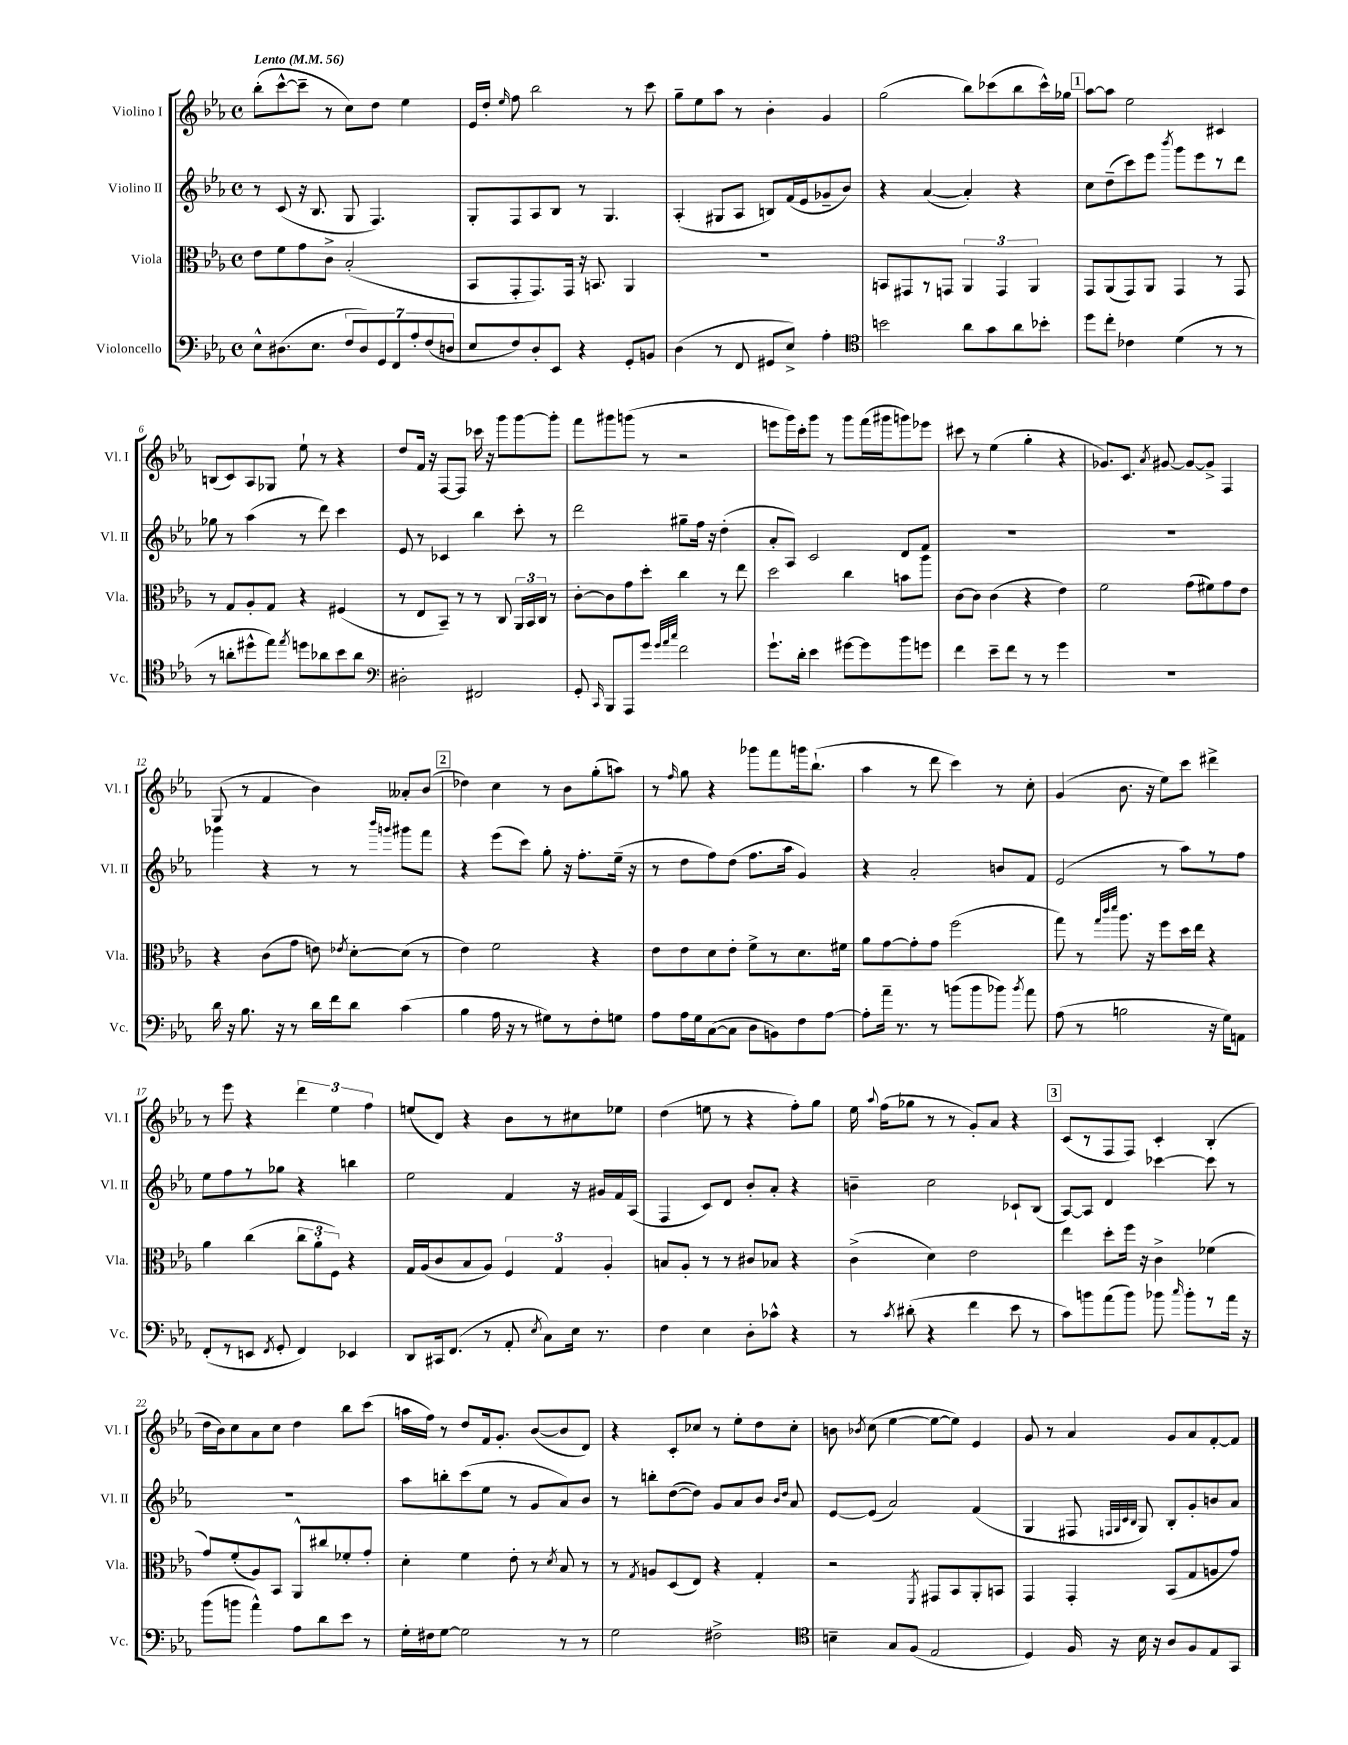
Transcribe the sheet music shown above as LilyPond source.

<<
\new StaffGroup <<
\new Staff = "s0" \with { instrumentName = "Violino I" shortInstrumentName = "Vl. I" } {
    \clef treble \key ees \major \defaultTimeSignature \time 4/4 \tempo "Lento" 4 = 56
    \autoBeamOff bes''8[-.( c'''8~-^ c'''8]-- r8 c''8[) d''8] ees''4 |
    ees'16[ d''16]-. \grace { ees''16 } f''8 bes''2 r8 c'''8 |
    g''8[-- ees''8 aes''8] r8 bes'4-. g'4 |
    g''2( bes''8[) ces'''8( bes''8 ces'''16-^) ges''16] |
    \mark \markup { \box "1" } aes''8[~ aes''8] ees''2 cis'4 |
    b8[( c'8) aes8 ges8] ees''8-! r8 r4 |
    d''8[ f'16] r16 f8[~ f8] ces'''16 r16 g'''8[ g'''8~ g'''8]-. |
    f'''8[ gis'''8 g'''8]( r8 r2 |
    e'''8[ g'''16) c'''16-. g'''8] r8 g'''8[ f'''16( gis'''16 g'''8) ees'''8] |
    cis'''8 r8 ees''4( g''4-. r4 |
    ges'8.[) c'8.] \acciaccatura { aes'8 } gis'8~ gis'8[~ gis'8]-> f4 |
    g8( r8 f'4 bes'4) aeses'8[-. bes'8]( |
    \mark \markup { \box "2" } des''4) c''4 r8 bes'8[ g''8-.( a''8]) |
    r8 \grace { f''16 } g''8 r4 ges'''8[ f'''8 g'''16 bes''8.]-!( |
    aes''4 r8 d'''8 c'''4) r8 c''8-. |
    g'4( bes'8. r16 ees''8[) c'''8] dis'''4-> |
    r8 ees'''8 r4 \tuplet 3/2 { d'''4 ees''4 f''4 } |
    e''8[( d'8]) r4 bes'8[ r8 cis''8 ees''8] |
    d''4( e''8 r8 r4 f''8[-.) g''8] |
    ees''16 \appoggiatura { aes''8 } f''16[( ges''8] r8 r8 g'8[-.) aes'8] r4 |
    \mark \markup { \box "3" } c'8[( r8 f8 f8]) c'4-. bes4-.( |
    d''16[ bes'16) c''8 aes'8 c''8] d''4 bes''8[ c'''8]( |
    a''16[ f''16]) r8 d''8[ f'16 g'8.]-. bes'8[~( bes'8 d'8]) |
    r4 c'8[-. ces''8] r8 ees''8[-. d''8 ces''8]-. |
    b'8 \acciaccatura { bes'8 } c''8( ees''4~ ees''8[~ ees''8]) ees'4 |
    g'8 r8 aes'4 g'8[ aes'8 f'8~-. f'8] \bar "|." |
}
\new Staff = "s1" \with { instrumentName = "Violino II" shortInstrumentName = "Vl. II" } {
    \clef treble \key ees \major \defaultTimeSignature \time 4/4
    \autoBeamOff r8 c'8( r16 bes8. g8 f4.) |
    g8[-. f8 aes8 bes8] r8 g4. |
    aes4-.( gis8[ aes8] b8[) f'16( ees'16 ges'8-- bes'8]) |
    r4 aes'4~( aes'4-.) r4 |
    \mark \markup { \box "1" } c''8[ d''8--( c'''8) ees'''8] \acciaccatura { bes'''8 } g'''8[ ees'''8 r8 d'''8] |
    ges''8 r8 aes''4( r8 d'''8) c'''4 |
    ees'8 r8 ces'4 bes''4 c'''8-. r8 |
    d'''2 gis''8[-- f''16] r16 d''4-.( |
    aes'8[-. aes8]) c'2 d'8[ f'8] |
    R1 |
    R1 |
    ges'''4 r4 r8 r8 \grace { bes'''16[ g'''16] } gis'''8[ f'''8] |
    \mark \markup { \box "2" } r4 ees'''8[( c'''8]) g''8-. r16 f''8.[-. ees''16]--( r16 |
    r8 d''8[ f''8) d''8]( f''8.[ aes''16] g'4) |
    r4 aes'2-. b'8[ f'8] |
    ees'2( r8 aes''8[) r8 f''8] |
    ees''8[ f''8 r8 ges''8] r4 b''4 |
    ees''2 f'4 r16 gis'16[ f'16 aes16]( |
    f4 c'8[) d'8] bes'8[-. aes'8]-. r4 |
    b'4-- c''2 ces'8[-! bes8]( |
    \mark \markup { \box "3" } aes8[~) aes8] d'4 ces'''4~ ces'''8 r8 |
    R1 |
    aes''8[ b''8-. c'''8( ees''8] r8 g'8[ aes'8) bes'8] |
    r8 b''8[-. d''8~( d''8]) g'8[ aes'8 bes'8] \grace { bes'16[ d''16] } aes'8 |
    ees'8[~ ees'8]( aes'2) f'4( |
    g4 fis8 \grace { f32[ g32 c'32 bes32] } g8) bes8[-. g'8-. b'8 aes'8] \bar "|." |
}
\new Staff = "s2" \with { instrumentName = "Viola" shortInstrumentName = "Vla." } {
    \clef alto \key ees \major \defaultTimeSignature \time 4/4
    \autoBeamOff ees'8[ f'8 g'8 c'8]-> bes2-.( |
    bes,8[ g,8-. g,8.) g,16] r16 b,8. aes,4 |
    R1 |
    b,8[ gis,8 r8 g,8] \tuplet 3/2 { aes,4 g,4 aes,4 } |
    \mark \markup { \box "1" } g,8[ aes,8( g,8) aes,8] g,4 r8 g,8 |
    r8 g8[ aes8-. g8] r4 fis4( |
    r8 ees8[ bes,8]--) r8 r8 c8 \tuplet 3/2 { aes,16[ bes,16 c16] } r8 |
    c'8[~-. c'8 g'8 d''8]-. c''4 r8 ees''8 |
    d''2 c''4 b'8[ aes''8] |
    c'8[~ c'8] c'4( r4 ees'4) |
    f'2 g'8[( fis'8) g'8 ees'8] |
    r4 c'8[( g'8] e'8) \acciaccatura { ees'8 } d'8[~-. d'8]( r8 |
    \mark \markup { \box "2" } ees'4) f'2 r4 |
    ees'8[ ees'8 d'8 ees'8]-. f'8[-> r8 d'8. fis'16] |
    aes'8[ g'8~ g'8-. g'8] f''2( |
    g''8) r8 \grace { g''32[ c'''32 d'''32] } aes''8. r16 f''8[ d''16 ees''16] r4 |
    aes'4 c''4( \tuplet 3/2 { c''8[ aes'8-. f8]) } r4 |
    g16[ aes16( c'8 bes8 aes8]) \tuplet 3/2 { f4 g4 aes4-. } |
    b8[ aes8]-. r8 r8 cis'8[ bes8] r4 |
    c'4->( d'4) ees'2 |
    \mark \markup { \box "3" } ees''4 d''8[-. f''16] r16 c'4-> fes'4( |
    g'8[) f'8-.( aes8) bes,8] aes,8[-^ cis''8 fes'8-. g'8]-. |
    d'4-. f'4 ees'8-. r8 \acciaccatura { d'8 } bes8 r8 |
    r8 \acciaccatura { g8 } a8[ d8( ees8]) r4 g4-. |
    r2 \acciaccatura { f,8 } gis,8[ bes,8 aes,8-. b,8] |
    g,4 g,4-. bes,8[( g8 a8 g'8]) \bar "|." |
}
\new Staff = "s3" \with { instrumentName = "Violoncello" shortInstrumentName = "Vc." } {
    \clef bass \key ees \major \defaultTimeSignature \time 4/4
    \autoBeamOff ees8[-^ dis8.( ees8.] \tuplet 7/4 { f8[ dis8) g,8 f,8 aes8-. f8( d8] } |
    ees8[ f8) d8-. ees,8] r4 g,8[-. b,8] |
    d4( r8 f,8 gis,8[ ees8]->) aes4-. |
    \clef tenor b'2 aes'8[ g'8 aes'8 bes'8]-. |
    \mark \markup { \box "1" } d''8[ c''8]-. ces'4 d'4( r8 r8 |
    r8 a'8[-. dis''8-^ ees''8]) \acciaccatura { ees''8 } d''8[ aes'8 bes'8 aes'8] |
    \clef bass dis2-. fis,2 |
    g,8-. \grace { c,16 } bes,,8[ aes,,8 g'8] \grace { g'32[ aes'32 c''32] } f'2 |
    g'8.[-! d'16]-. ees'4 gis'8[~ gis'8 bes'8 g'8] |
    f'4 ees'8[-- f'8] r8 r8 g'4 |
    R1 |
    d'16 r16 bes8. r16 r8 d'16[ f'16 d'8] c'4( |
    \mark \markup { \box "2" } bes4 aes16 r16 r8 gis8[) r8 f8-. g8] |
    aes8[ aes16 g16 c8~( c8] d8[ b,8) f8 aes8]~ |
    aes8[-. aes'16]-- r8. r8 b'8[( b'8 bes'8]) \acciaccatura { bes'8 } aes'8 |
    aes8( r8 b2 r16 g16[) a,8] |
    f,8[-.( r8 e,8] \acciaccatura { f,8 } g,8-. f,4) ees,4 |
    d,8[ cis,16 f,8.]( r8 aes,8-. \acciaccatura { ees8 } c8[) ees16] r8. |
    f4 ees4 d8[-. ces'8]-^ r4 |
    r8 \acciaccatura { c'8 } dis'8-.( r4 f'4 ees'8 r8 |
    \mark \markup { \box "3" } c'8[) b'8 aes'8( b'8]) bes'8 \grace { c''16 } bes'8[-. r8 aes'16] r16 |
    bes'8[( b'8] aes'4-^) aes8[ d'8 ees'8] r8 |
    g16[-. fis16 g8]~ g2 r8 r8 |
    g2 fis2-> |
    \clef tenor b4-- g8[ f8]( ees2 |
    d4) f16 r16 bes16 r16 aes8[ f8 ees8 g,8] \bar "|." |
}
>>
>>
